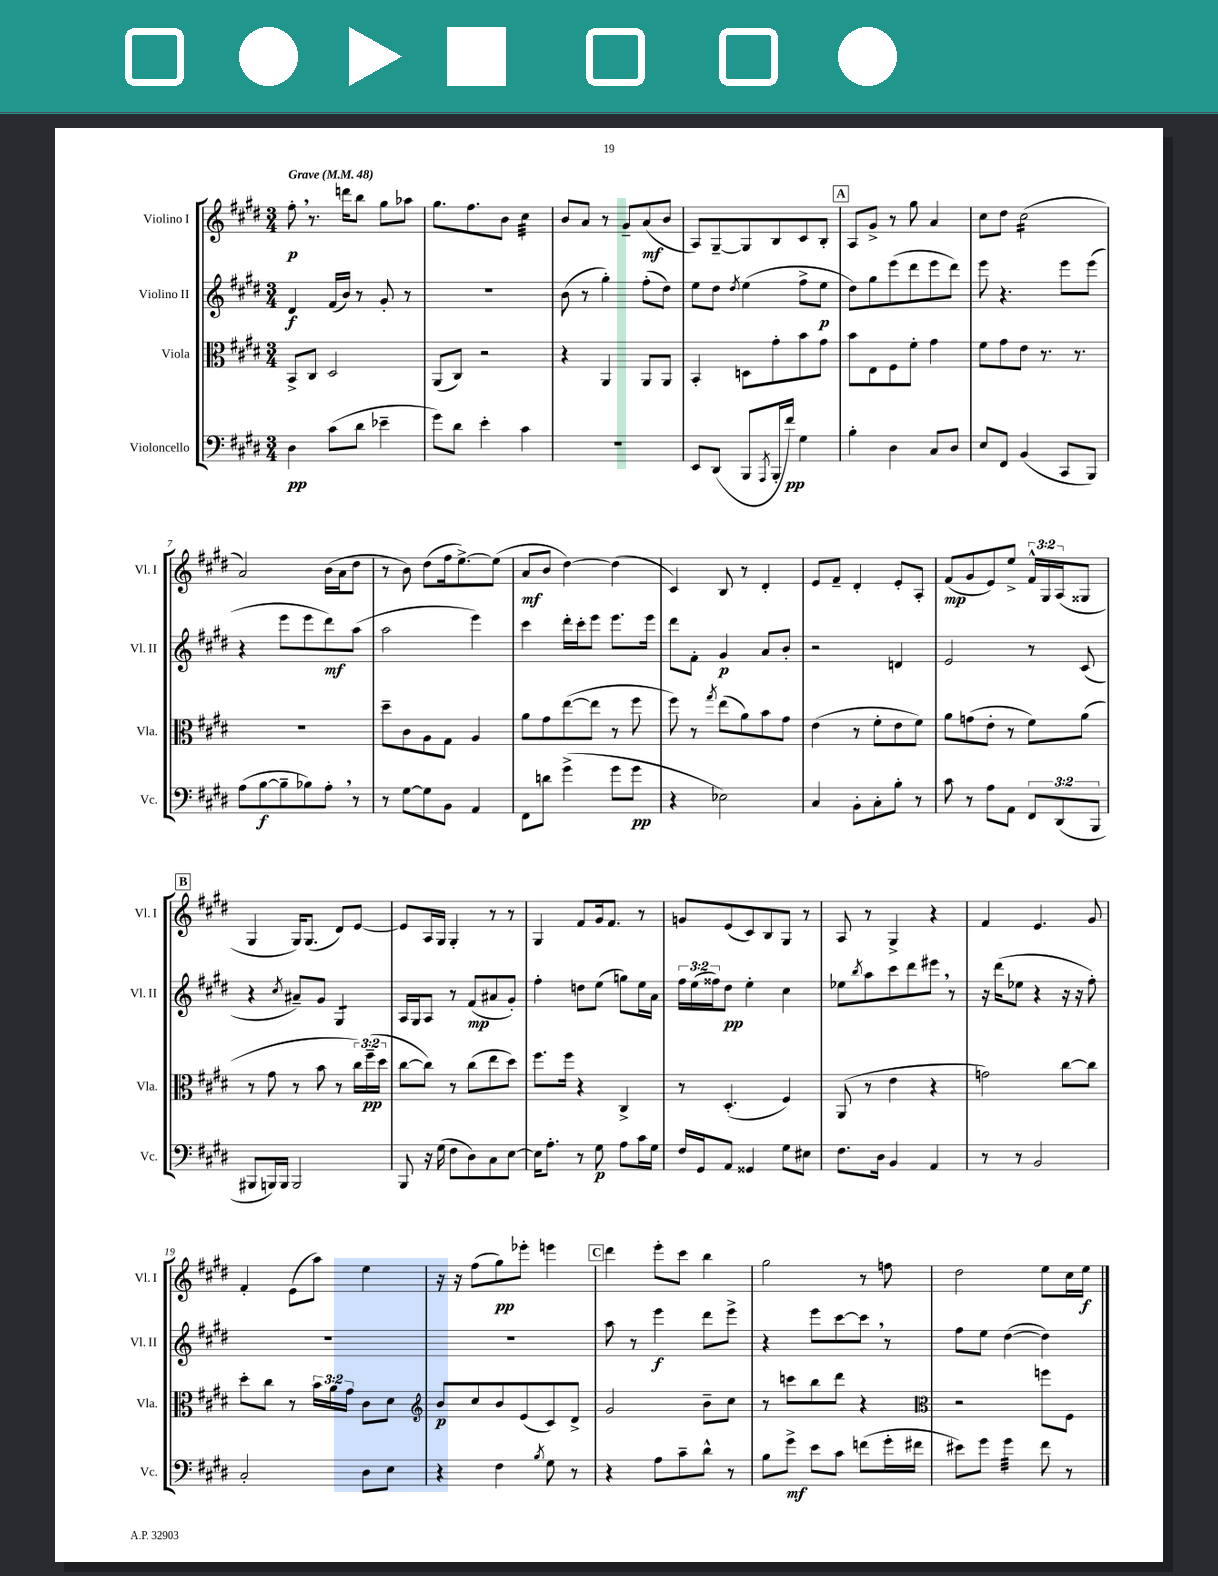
<<
\new StaffGroup <<
\new Staff = "s0" \with { instrumentName = "Violino I" shortInstrumentName = "Vl. I" } {
    \clef treble \key e \major \numericTimeSignature \time 3/4 \override Staff.TupletNumber.text = #tuplet-number::calc-fraction-text \tempo "Grave" 4 = 48
    fis''8-.\p \breathe r8. d'''16 b''8 gis''8 aes''8 |
    gis''8. fis''8. b'8 cis''4:32 |
    b'8 a'8 r8 gis'8-- a'8\mf( b'8 |
    a8) gis8~-- gis8 b8 cis'8 b8-. |
    \mark \markup { \box "A" } a8 gis'8-> r8 gis''8 a'4 |
    cis''8 dis''8 cis''2:16( |
    a'2) b'16( a'16 dis''8 |
    r8 b'8) dis''8( fis''16 e''8.~->) e''8( |
    a'8\mf b'8 dis''4~) dis''4( |
    cis'4) b8 r8 dis'4-. |
    e'8 fis'8-- dis'4-. e'8-. a8-. |
    fis'8\mp( gis'8 e'8) e''8-> \tuplet 3/2 { fis'16-^ gis16 a16( } gisis8 |
    \mark \markup { \box "B" } gis4 gis16) gis8.( dis'8) e'8~ |
    e'8 a16 gis16 gis4-. r8 r8 |
    gis4 fis'8 gis'16 fis'8. r8 |
    g'8 e'8( cis'8) b8 gis8 r8 |
    a8 r8 gis4-> r4 |
    fis'4 e'4. gis'8 |
    fis'4-. e'8( a''8) e''4 |
    r16 r16 fis''8( gis''8\pp) ees'''8-. e'''4 |
    \mark \markup { \box "C" } dis'''4 e'''8-. cis'''8 b''4 |
    gis''2 r8 f''8 |
    dis''2 e''8 cis''16 e''16\f \bar "|." |
}
\new Staff = "s1" \with { instrumentName = "Violino II" shortInstrumentName = "Vl. II" } {
    \clef treble \key e \major \numericTimeSignature \time 3/4 \override Staff.TupletNumber.text = #tuplet-number::calc-fraction-text
    dis'4\f fis'16( b'16) r8 gis'8-. r8 |
    R2. |
    b'8( r8 gis''4-.) fis''8-.( dis''8) |
    e''8 dis''8 \acciaccatura { dis''8 } e''4( fis''8-> e''8\p |
    \mark \markup { \box "A" } dis''8) gis''8 e'''8( dis'''8 e'''8 dis'''8) |
    e'''8 r4. e'''8 e'''8( |
    r4 e'''8 e'''8 dis'''8\mf) a''8( |
    a''2 e'''4) |
    cis'''4 dis'''16-. cis'''16-. e'''8 e'''8. e'''16 |
    dis'''8 fis'8-. gis'4\p a'8 b'8-. |
    r2 d'4 |
    e'2 r8 cis'8( |
    \mark \markup { \box "B" } r4 \acciaccatura { cis''8 } ais'8--) gis'8 gis4:8 |
    a16 gis16 a8 r8 fis'8\mp( ais'8 gis'8-.) |
    fis''4-. d''8 e''8( g''8) e''16 a'16 |
    \tuplet 3/2 { fis''16 e''16( fisis''16) } dis''8\pp e''4-. cis''4 |
    ees''8 \acciaccatura { b''8 } a''8 cis'''8 dis'''8 eis'''8 \breathe r8 |
    r16 dis'''16( ees''8 r4 r16 r16 fis''8-.) |
    R2. |
    R2. |
    \mark \markup { \box "C" } a''8 r8 e'''4\f dis'''8 e'''8-> |
    r4 e'''8 cis'''8~ cis'''8 \breathe r8 |
    fis''8 e''8 dis''4~( dis''4) \bar "|." |
}
\new Staff = "s2" \with { instrumentName = "Viola" shortInstrumentName = "Vla." } {
    \clef alto \key e \major \numericTimeSignature \time 3/4 \override Staff.TupletNumber.text = #tuplet-number::calc-fraction-text
    b,8-> cis8 dis2 |
    a,8( cis8) r2 |
    r4 a,4 a,8 a,8 |
    b,4-. d8 gis'8-. b'8 gis'8 |
    \mark \markup { \box "A" } b'8 e8 fis8 fis'8-. gis'4 |
    fis'8 gis'8 e'8 r8. r8. |
    R2. |
    dis''8-- cis'8 a8 gis8 a4 |
    a'8 gis'8 e''8~( e''8 r8 fis''8 |
    fis''8) r8 \acciaccatura { gis''8 } e''8( a'8) b'8 gis'8 |
    e'4( r8 fis'8-. e'8 fis'8) |
    a'8 g'8( e'8-. r8 fis'8) a'8( |
    \mark \markup { \box "B" } r8 gis'8 r8 b'8 r8 \tuplet 3/2 { cis''16) fis''16--\pp( dis''16 } |
    cis''8~ cis''8) r8 cis''8( e''8 dis''8) |
    fis''8. fis''16 r4 cis4-> |
    r8 dis4.-.( fis4) |
    a,8( r8 e'4 r4 |
    g'2) cis''8~ cis''8 |
    dis''8-. cis''8 r8 \tuplet 3/2 { b'16 a'16 gis'16 } cis'8 dis'8 |
    \clef treble b'8\p cis''8 b'8 e'8( cis'8) dis'8-> |
    \mark \markup { \box "C" } gis'2 b'8-- cis''8 |
    r8 c'''8 b''8 dis'''8 r4 |
    \clef alto r2 f''8 fis8 \bar "|." |
}
\new Staff = "s3" \with { instrumentName = "Violoncello" shortInstrumentName = "Vc." } {
    \clef bass \key e \major \numericTimeSignature \time 3/4 \override Staff.TupletNumber.text = #tuplet-number::calc-fraction-text
    dis4\pp cis'8( dis'8 ees'4-- |
    gis'8) dis'8 e'4-. cis'4 |
    R2. |
    e,8 dis,8( b,,8 \acciaccatura { a,,8 } b,,16-. fis'16\pp) gis4 |
    \mark \markup { \box "A" } b4-. dis4 cis8 dis8 |
    e8 fis,8 b,4( cis,8 b,,8) |
    a8( b8~\f b8-- bes8) a8-. \breathe r8 |
    r8 gis8~ gis8 b,8 a,4 |
    fis,8 d'8 gis'4->( gis'8 gis'8\pp |
    r4 ees2) |
    cis4 b,8-. cis8-. b8-. r8 |
    cis'8 r8 a8 a,8 \tuplet 3/2 { fis,8 dis,8( b,,8 } |
    \mark \markup { \box "B" } bis,,8 b,,16) b,,16 b,,2 |
    b,,8 r16 gis16( fis8 dis8) cis8 e8~ |
    e16 a8.-. r8 gis8\p a8 cis'16 gis16 |
    fis16 gis,16 a,8 gisis,4 gis8 eis8 |
    fis8. dis16 b,4 a,4 |
    r8 r8 b,2 |
    cis2-. dis8 e8 |
    r4 fis4 \acciaccatura { b8 } gis8 r8 |
    \mark \markup { \box "C" } r4 a8 cis'8-- dis'8-^ r8 |
    b8 gis'8->\mf e'8 cis'8 f'8( gis'16-. fis'16 |
    eis'8) gis'8 gis'4:32 fis'8 r8 \bar "|." |
}
>>
>>
